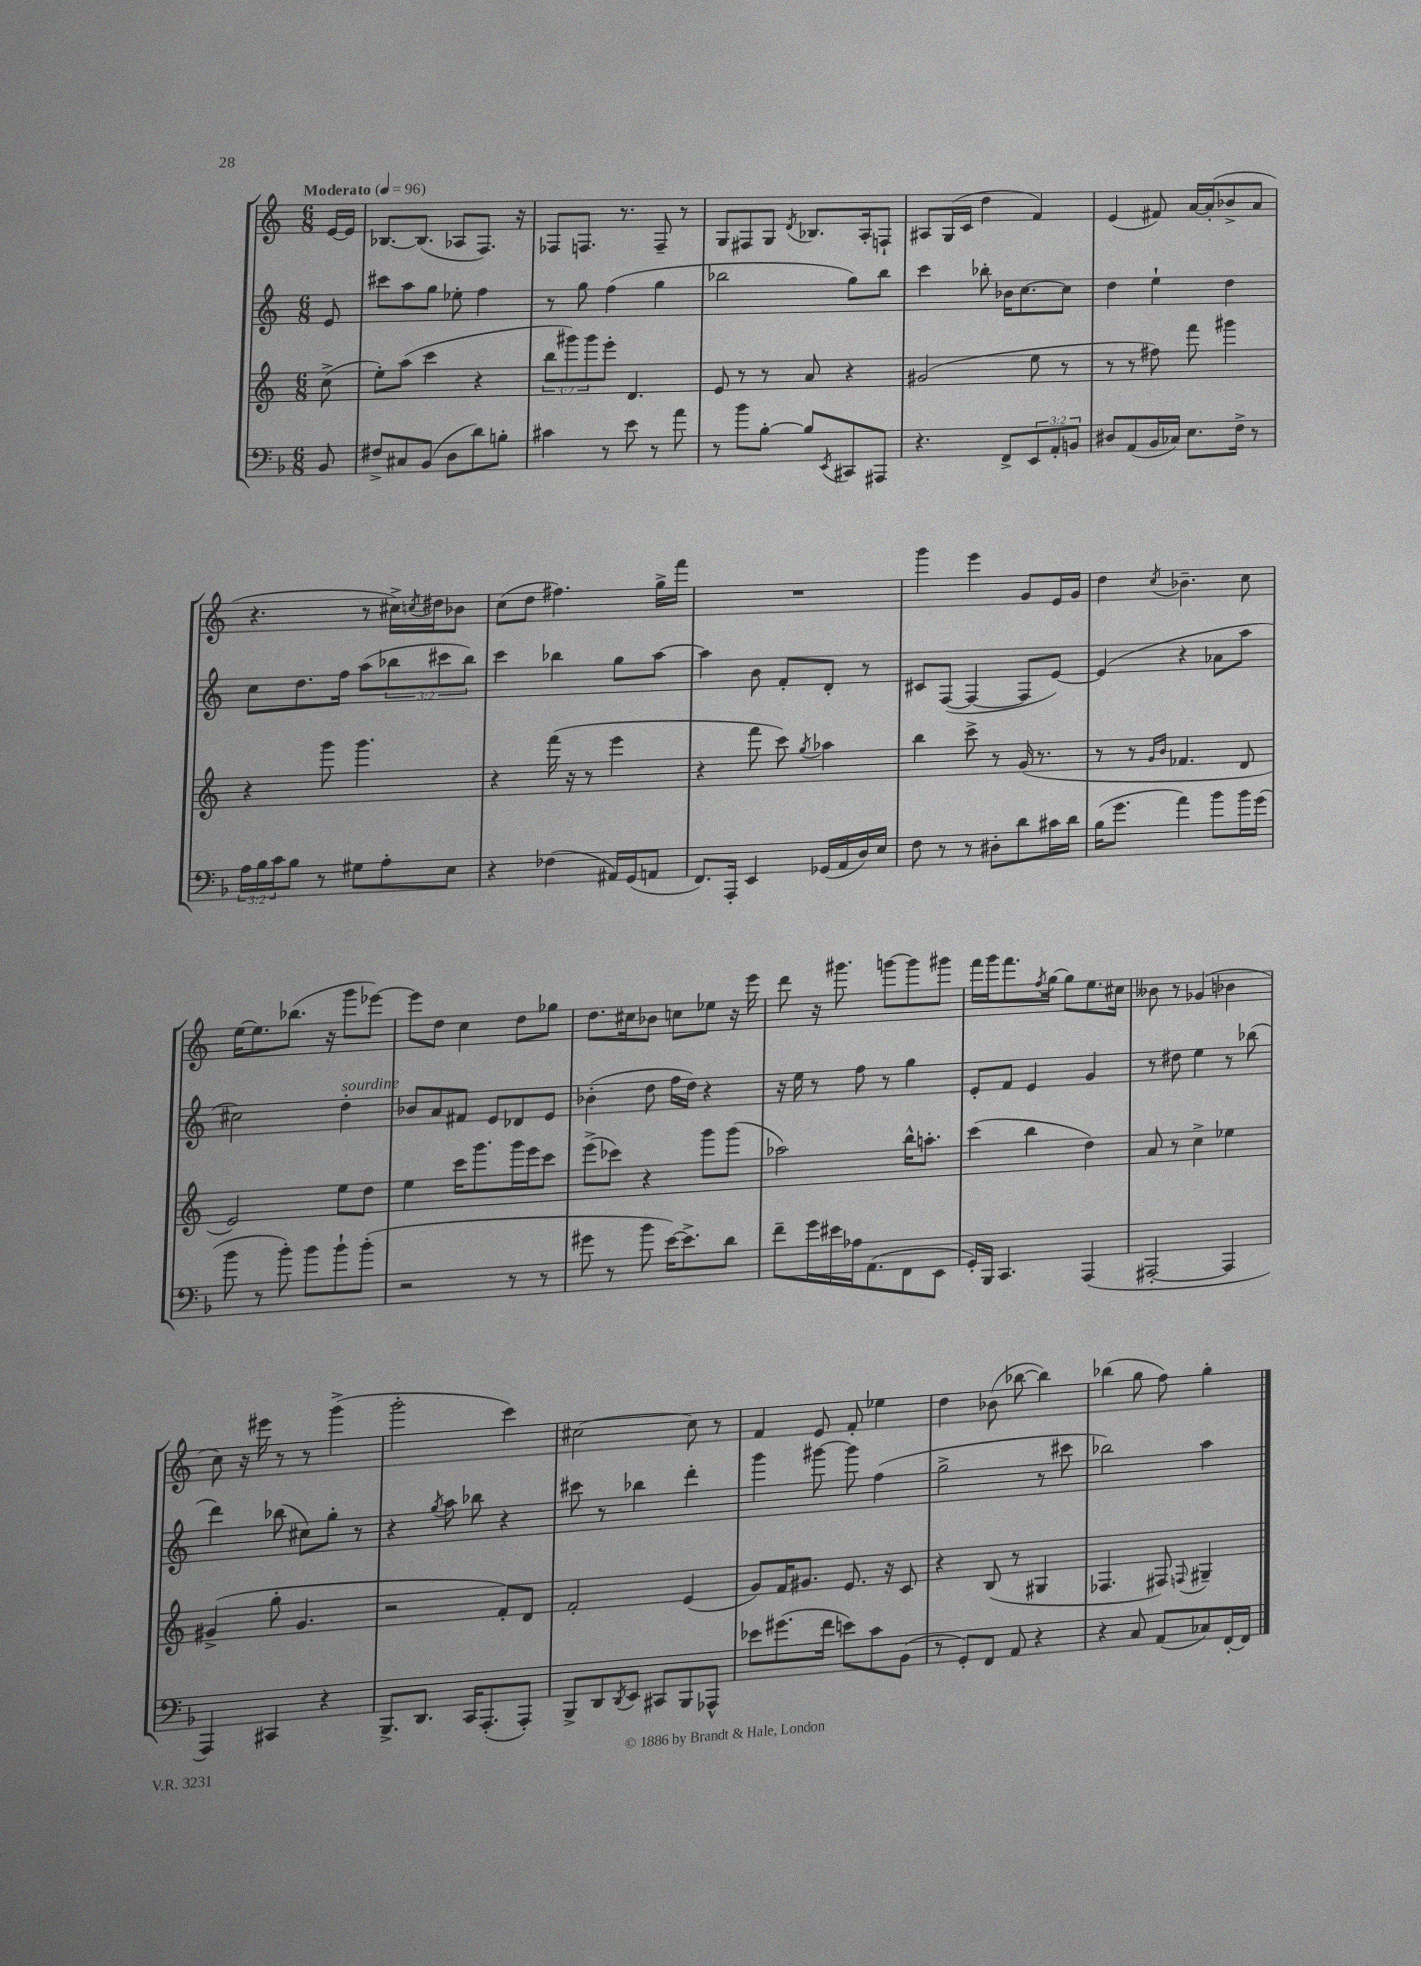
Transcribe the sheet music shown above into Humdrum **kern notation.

**kern	**kern	**kern	**kern
*part4	*part3	*part2	*part1
*staff4	*staff3	*staff2	*staff1
*clefF4	*clefG2	*clefG2	*clefG2
*k[b-]	*k[]	*k[]	*k[]
*M6/8	*M6/8	*M6/8	*M6/8
*MM96	*MM96	*MM96	*MM96
=	=	=	=
!	!	!	!LO:TX:a:B:t=Moderato
8BB-/	(8cc^\	8e/	[16e/LL
.	.	.	16e/JJ]
=1	=1	=1	=1
8F#X^/L	8ee'\L)	8ccc#X\L	[8.B-X/L
8C#X/	(8aa\J	8aa\	.
.	.	.	(8.B-/J]
(8BB-/J	4ccc\	8gg\J	.
8D\L	.	8ee-X'\	8A-X/L
8d\)	4r	4ff\	8.F/J)
8Bn'\J	.	.	.
.	.	.	16r
=2	=2	=2	=2
4c#X\	12bb\L	8r	8F-X/L
.	12ggg#X\)	.	.
.	.	8gg\	8.Fn/J
.	12ggg#\	.	.
8r	8eee'\J	(4ff\	.
.	.	.	8.r
8e\	4.d/	.	.
8r	.	4gg\	8F~/
8a\	.	.	8r
=3	=3	=3	=3
8r	8e/	2bb-X\	8G/L
8b-\L	8r	.	8F#X/
[8B-'\J	8r	.	8G/J
.	.	.	8qd/
8B-/L]	8a/	.	8.B-X/L
8qEE/	.	.	.
8CC#X/	4r	8gg\L)	.
.	.	.	16A'/k
8AAA#X/J	.	8bb-\J	8Fn`/J
=4	=4	=4	=4
4.r	(2g#X/	4ccc\	8A#X/L
.	.	.	(16G/L
.	.	.	16c/JJ
.	.	8bb-X'\	4dd\
8FF^/L	.	16b-X\KL	.
.	.	[8.cc\	.
12EE/	8ee\	.	4f/)
12AA'/	.	.	.
.	8r	8cc\J]	.
12BBn/J	.	.	.
=5	=5	=5	=5
8D#X/L	8r	4dd\	(4e/
(8AA/	8r	.	.
16BB-/L	8ff#X\)	4ee`\	8f#X/)
16C-X/JJ)	.	.	.
8.E\L	8fff\	.	[16a/LL
.	.	.	(16a'/J]
.	4ggg#X\	4dd\	8b-X^/
16F^\Jk	.	.	.
8r	.	.	8a/J
!!LO:LB:g=z
=6	=6	=6	=6
24A\LL	4r	8cc\L	4.r
24B-\	.	.	.
24c\J	.	.	.
8B-\J	.	8.dd\	.
8r	8ggg\	.	.
.	.	16ff\Jk	.
8G#X\L	4.ggg\	(8aa\L	8r
8A'\	.	12bb-X\	16cc#X^\LL)
.	.	.	8qccn/
.	.	.	16dd#X\J
.	.	12ccc#X\	.
8E\J	.	.	8b-X\J
.	.	12bb-\J)	.
=7	=7	=7	=7
4r	4r	4ccc\	(8cc\L
.	.	.	8dd\J
(4F-X\	(16fff\	4bb-X\	4.ff#X\)
.	16r	.	.
.	8r	.	.
16AA#X/LL)	4eee\	8gg\L	.
(16GG/J	.	.	.
8AAn/J	.	[8aa\J	16gg^\LL
.	.	.	16fff\JJ
=8	=8	=8	=8
8.FF/L)	4r	4aa\]	2.r
16AAA'/Jk	.	.	.
4EE/	8fff\	8b\	.
.	8ccc\)	8f'/L	.
.	8qgg/	.	.
(16GG-X/LL	4aa-X\	8d'/J	.
16AA/	.	.	.
16D/)	.	8r	.
16E/JJ	.	.	.
=9	=9	=9	=9
8F\	4bb\	8c#X/L	4ggg\
8r	.	([8F/J	.
8r	8ccc^\	4F/_	4eee\
8D#X'\L	8r	.	.
8d\	(16g/	8F/L]	8g/L
.	8.r	.	.
16c#X\L	.	[8e/J)	16e/L
16d\JJ	.	.	16g/JJ
=10	=10	=10	=10
(16B-\KL	8r	(4e/]	4dd\
8.g\J	.	.	.
.	8r	.	.
.	16qqg/LL	.	.
.	16qqb/JJ	.	8qcc/
4a\)	4.f-X/	4r	4.b-X~\
8b-\L	.	8a-X\L	.
16b-\L	8d/	8aa\J	8cc\
(16g\JJ	.	.	.
!!LO:LB:g=z
=11	=11	=11	=11
8b-\	2e/)	2cc#X\)	[16ee\KL
.	.	.	8.ee\]
8r	.	.	.
8b-'\)	.	.	(8.bb-X\J
8b-\L	.	.	.
.	.	.	16r
!	!	!LO:TX:a:i:t=sourdine	!
8b-`\	8ee\L	4dd'\	8ggg\L
(8b-'\J	8dd\J	.	[8eee-X\J)
=12	=12	=12	=12
2r	4ee\	8b-X/L	8eee-\L]
.	.	8a/	8dd\J
.	16ccc\KL	8f#X/J	4cc\
.	8.ggg\	.	.
.	.	8e/L	.
8r	16ggg\L	8d-X/	8dd\L
.	16eee\J	.	.
8r	8ccc\J	8e/J	8gg-X\J
=13	=13	=13	=13
8g#X\	(8eee^\L	(4b-X'\	8.dd\L
8r	8ccc-X\J)	.	.
.	.	.	16cc#X\k
8b-\	4r	8dd\	8b-X\J
[16e\KL)	.	16ff\LL	8ccn\L
8.e^\]	.	16dd\JJ)	.
.	8ggg\L	4r	8ee-X\J
8d\J	(8ggg\J	.	16r
.	.	.	16eee\
=14	=14	=14	=14
8f~\L	2aa-X\)	16r	8ddd\
.	.	16ee\	.
16g\L	.	8r	16r
16e#X\	.	.	8.ggg#X\
16A-X\J	.	8ff\	.
(8.AA\	.	.	.
.	.	8r	[8gggn\L
8FF\	16bb^^\KL	4gg\	8ggg\]
.	8.aan'\J	.	.
8EE\J	.	.	8ggg#X\J
=15	=15	=15	=15
16GG'/LL)	(4ccc\	8e'/L	16fff\LL
16BBB-/JJ	.	.	16ggg\J
4.CC/	.	8f/J	8.fff\
.	4bb\	4e/	.
.	.	.	8qff/
.	.	.	[16gg\Jk
.	.	.	8gg\L]
(4AAA/	4dd\)	4g/	8.ee\
.	.	.	16cc#X\Jk
=16	=16	=16	=16
[2AAA#X'/	8a/	8r	8b--X\
.	8r	8dd#X\	8r
.	4cc^\	4ee\	(4g-X/
4AAA#/]	4ee-X\	8r	4b-X\
.	.	(8bb-X\	.
!!LO:LB:g=z
=17	=17	=17	=17
4AAA/)	(4g#X^/	4ddd\)	8cc\)
.	.	.	16r
.	.	.	16eee#X\
4CC#X/	8gg'\	(8bb-X\	8r
.	4.g#/	8cc#X\L)	8r
4r	.	8gg'\J	(4ggg^\
.	.	8r	.
=18	=18	=18	=18
8.BBB-^/L	2r	4r	2ggg'\
8.DD/J	.	.	.
.	.	8qgg/	.
.	.	8aa\	.
16CC/KL	.	8bb-X\	.
(8.AAA'/	.	.	.
.	8f'/L)	4r	4ccc\)
8AAA'/J)	8d/J	.	.
=19	=19	=19	=19
8BBB-^/L	2f'/	8ccc#X\	[2cc#X\
8DD/	.	8r	.
8qDD/	.	.	.
8EE/J	.	4bb-X\	.
8CC#X/L	.	.	.
8BBB-/	(4e/	4ddd'\	8cc#\]
8AAA-X^^/J	.	.	8r
=20	=20	=20	=20
8e-X\L	8g/L)	4ggg\	4f/
(8.g#X\	16f/K	.	.
.	8.g#X/J	.	.
.	.	[8ggg#X\	8e/
16f\Jk	.	.	.
8en\L)	8.e/	8ggg#\]	8f'/
8c\	.	(4ff\	4ee-X\
.	16r	.	.
(8BB-\J	8c/	.	.
=21	=21	=21	=21
8r	4r	2gg^\	4dd\
8GG'/L)	.	.	.
8FF/J	(8B/	.	(8b-X\
8AA/	8r	.	[8bb-X\
4r	4G#X/	8r	4bb-\])
.	.	8ccc#X\	.
=22	=22	=22	=22
4r	4.F-X/	2bb-X\)	(4bb-X\
8C/	.	.	8gg\
(8AA/L	8F#X/)	.	8ff\)
.	8qqFn/	.	.
8C-X/)	4G#X~/	4aa\	4gg'\
[16FF'/L	.	.	.
16FF/JJ]	.	.	.
==	==	==	==
*-	*-	*-	*-
